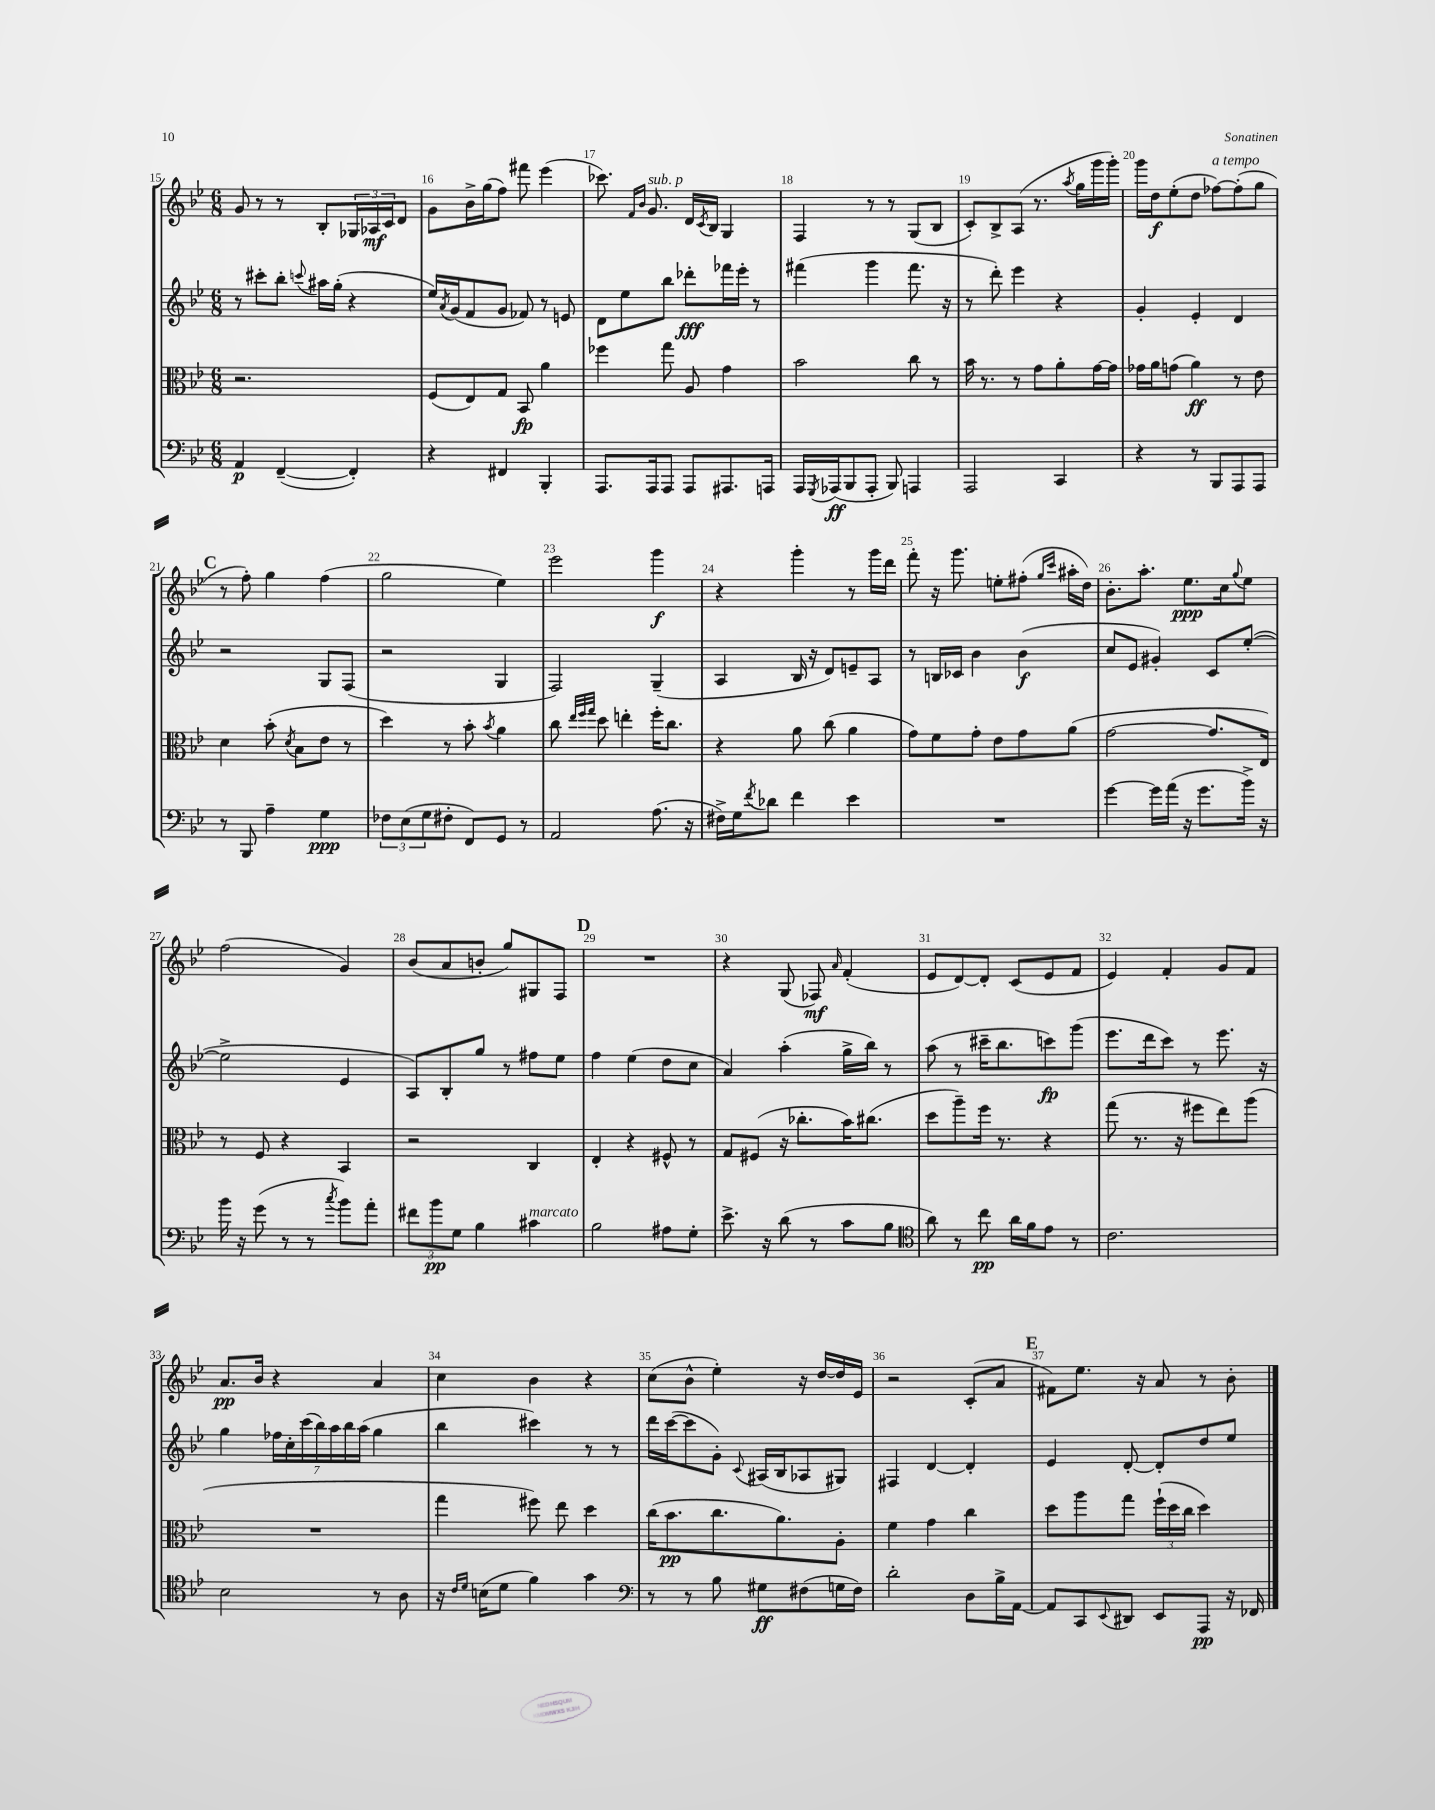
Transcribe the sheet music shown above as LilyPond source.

<<
\new StaffGroup <<
\new Staff = "s0" {
    \clef treble \key bes \major \numericTimeSignature \time 6/8
    g'8 r8 r8 bes8-. \tuplet 3/2 { ges16 aes16\mf c'16 } d'8 |
    g'8 bes'16-> g''16( f''8) fis'''8 ees'''4( |
    ces'''8.) \grace { f'16 bes'16 } g'8.^\markup { \italic "sub. p" } d'16 \acciaccatura { c'8 } bes16 g4 |
    f4 r8 r8 g8( bes8 |
    c'8-.) bes8-> a8( r8. \acciaccatura { a''8 } g''16 g'''16 g'''16-.) |
    g'''16 d''16\f ees''8-.( d''8 fes''8~^\markup { \italic "a tempo" }) fes''8-.( g''8 |
    \mark \markup { \bold "C" } r8 f''8-.) g''4 f''4( |
    g''2 ees''4) |
    ees'''2 g'''4\f |
    r4 g'''4-. r8 g'''16 d'''16 |
    f'''8-. r16 g'''8. e''8-. fis''8-.( \grace { g''16 c'''16 } ais''16-. d''16) |
    bes'8.-. a''8.-. ees''8.\ppp c''16 \appoggiatura { g''8 } ees''8 |
    f''2( g'4) |
    bes'8( a'8 b'8-. g''8) gis8 f8 |
    \mark \markup { \bold "D" } R2. |
    r4 g8( fes8\mf) \grace { a'16 } f'4-.( |
    ees'8 d'8~) d'8-. c'8( ees'8 f'8 |
    ees'4) f'4-. g'8 f'8 |
    a'8.\pp bes'16 r4 a'4 |
    c''4 bes'4 r4 |
    c''8( bes'8-^ ees''4-.) r16 d''16~ d''16 ees'16 |
    r2 c'8-.( a'8 |
    \mark \markup { \bold "E" } fis'8) ees''8. r16 a'8 r8 bes'8-. \bar "|." |
}
\new Staff = "s1" {
    \clef treble \key bes \major \numericTimeSignature \time 6/8
    r8 cis'''8-. bes''8-. \appoggiatura { c'''8 } ais''16 g''16-.( r4 |
    ees''16) \acciaccatura { a'8 } g'16( f'8 g'8 fes'8) r8 e'8 |
    d'8 ees''8 bes''8 des'''8-.\fff fes'''16 ees'''16-. r8 |
    fis'''4( g'''4 fis'''8. r16 |
    r8 d'''8-.) ees'''4 r4 |
    g'4-. ees'4-. d'4 |
    \mark \markup { \bold "C" } r2 g8 f8( |
    r2 g4 |
    f2) g4--( |
    a4 bes16 r16 d'8) e'8-- a8 |
    r8 b16 ces'16 bes'4 bes'4\f( |
    c''8 ees'8 gis'4-.) c'8 ees''8~-.( |
    ees''2-> ees'4 |
    a8) bes8-. g''8 r8 fis''8 ees''8 |
    \mark \markup { \bold "D" } f''4 ees''4( d''8 c''8 |
    a'4) a''4-.( g''16-> bes''16) r8 |
    a''8( r8 cis'''16-- bes''8. c'''8\fp) g'''8( |
    ees'''8. d'''16 c'''8) r8 ees'''8. r16 |
    g''4 \tuplet 7/4 { fes''16 c''16-. c'''16( bes''16) a''16 bes''16 a''16( } g''4 |
    bes''4 cis'''4) r8 r8 |
    d'''16 c'''16~( c'''8 g'8-.) \appoggiatura { c'8 } ais16( bes16 aes8 gis8) |
    fis4 d'4~ d'4-. |
    \mark \markup { \bold "E" } ees'4 d'8~-. d'8-. d''8 ees''8 \bar "|." |
}
\new Staff = "s2" {
    \clef alto \key bes \major \numericTimeSignature \time 6/8
    r2. |
    f8( ees8) g8 bes,8\fp a'4 |
    fes''4 g''8 a8 g'4 |
    bes'2 c''8 r8 |
    bes'16 r8. r8 g'8 a'8-. g'16~ g'16 |
    ges'16 a'16 g'8( a'4\ff) r8 ees'8 |
    \mark \markup { \bold "C" } d'4 bes'8-.( \acciaccatura { d'8 } bes8 ees'8 r8 |
    d''4) r8 bes'8-. \acciaccatura { bes'8 } a'4 |
    c''8 \grace { ees''32 f''32 g''32 } d''8 e''4-. f''16-. c''8. |
    r4 a'8 c''8( a'4 |
    g'8) f'8 g'8-. ees'8 g'8 a'8( |
    g'2~ g'8. ees16) |
    r8 f8 r4 bes,4 |
    r2 c4 |
    \mark \markup { \bold "D" } ees4-. r4 fis8-^ r8 |
    g8 fis8( r16 ces''8.-. bes'16) cis''8.( |
    d''8 a''8--) f''16 r8. r4 |
    g''8( r8. r16 fis''8 ees''8) a''8( |
    R2. |
    g''4 fis''8) ees''8 d''4 |
    c''16( bes'8.\pp c''8. a'8.) a8-. |
    f'4 g'4 c''4 |
    \mark \markup { \bold "E" } d''8 a''8 g''8 \tuplet 3/2 { f''16-!( d''16 c''16 } d''4) \bar "|." |
}
\new Staff = "s3" {
    \clef bass \key bes \major \numericTimeSignature \time 6/8
    a,4\p f,4~--( f,4-.) |
    r4 fis,4 bes,,4-. |
    a,,8. a,,16 a,,8 a,,8 ais,,8. a,,16 |
    a,,16 \acciaccatura { g,,8 } aes,,16\ff( bes,,8 aes,,8-. bes,,8) a,,4 |
    a,,2 c,4 |
    r4 r8 bes,,8 a,,8 a,,8 |
    \mark \markup { \bold "C" } r8 bes,,8 a4-- g4\ppp |
    \tuplet 3/2 { fes8 ees8( g8 } fis8-. f,8) g,8 r8 |
    a,2 a8.( r16 |
    fis16->) g16 \acciaccatura { f'8 } des'8 f'4 ees'4 |
    R2. |
    g'4~ g'16 a'16( r16 g'8. bes'16->) r16 |
    bes'16 r16 g'8( r8 r8 \acciaccatura { c''8 } bes'8) a'8-. |
    \tuplet 3/2 { fis'8 bes'8\pp g8 } bes4 cis'4^\markup { \italic "marcato" } |
    \mark \markup { \bold "D" } bes2 ais8 g8-. |
    ees'8.-> r16 d'8( r8 c'8 bes8 |
    \clef tenor a'8) r8 c''8\pp a'16 f'16 ees'8 r8 |
    c'2. |
    bes2 r8 a8 |
    r16 \grace { c'16 d'16 } b16( d'8 f'4) g'4 |
    \clef bass r8 r8 bes8 gis8\ff fis8( g16 fis16) |
    d'2-. d8 bes16-> a,16~ |
    \mark \markup { \bold "E" } a,8 c,8 \appoggiatura { ees,8 } dis,8 ees,8 a,,8\pp r16 fes,16 \bar "|." |
}
>>
>>
\layout { \context { \Score currentBarNumber = #15 \override BarNumber.break-visibility = ##(#f #t #t) barNumberVisibility = #all-bar-numbers-visible } }
